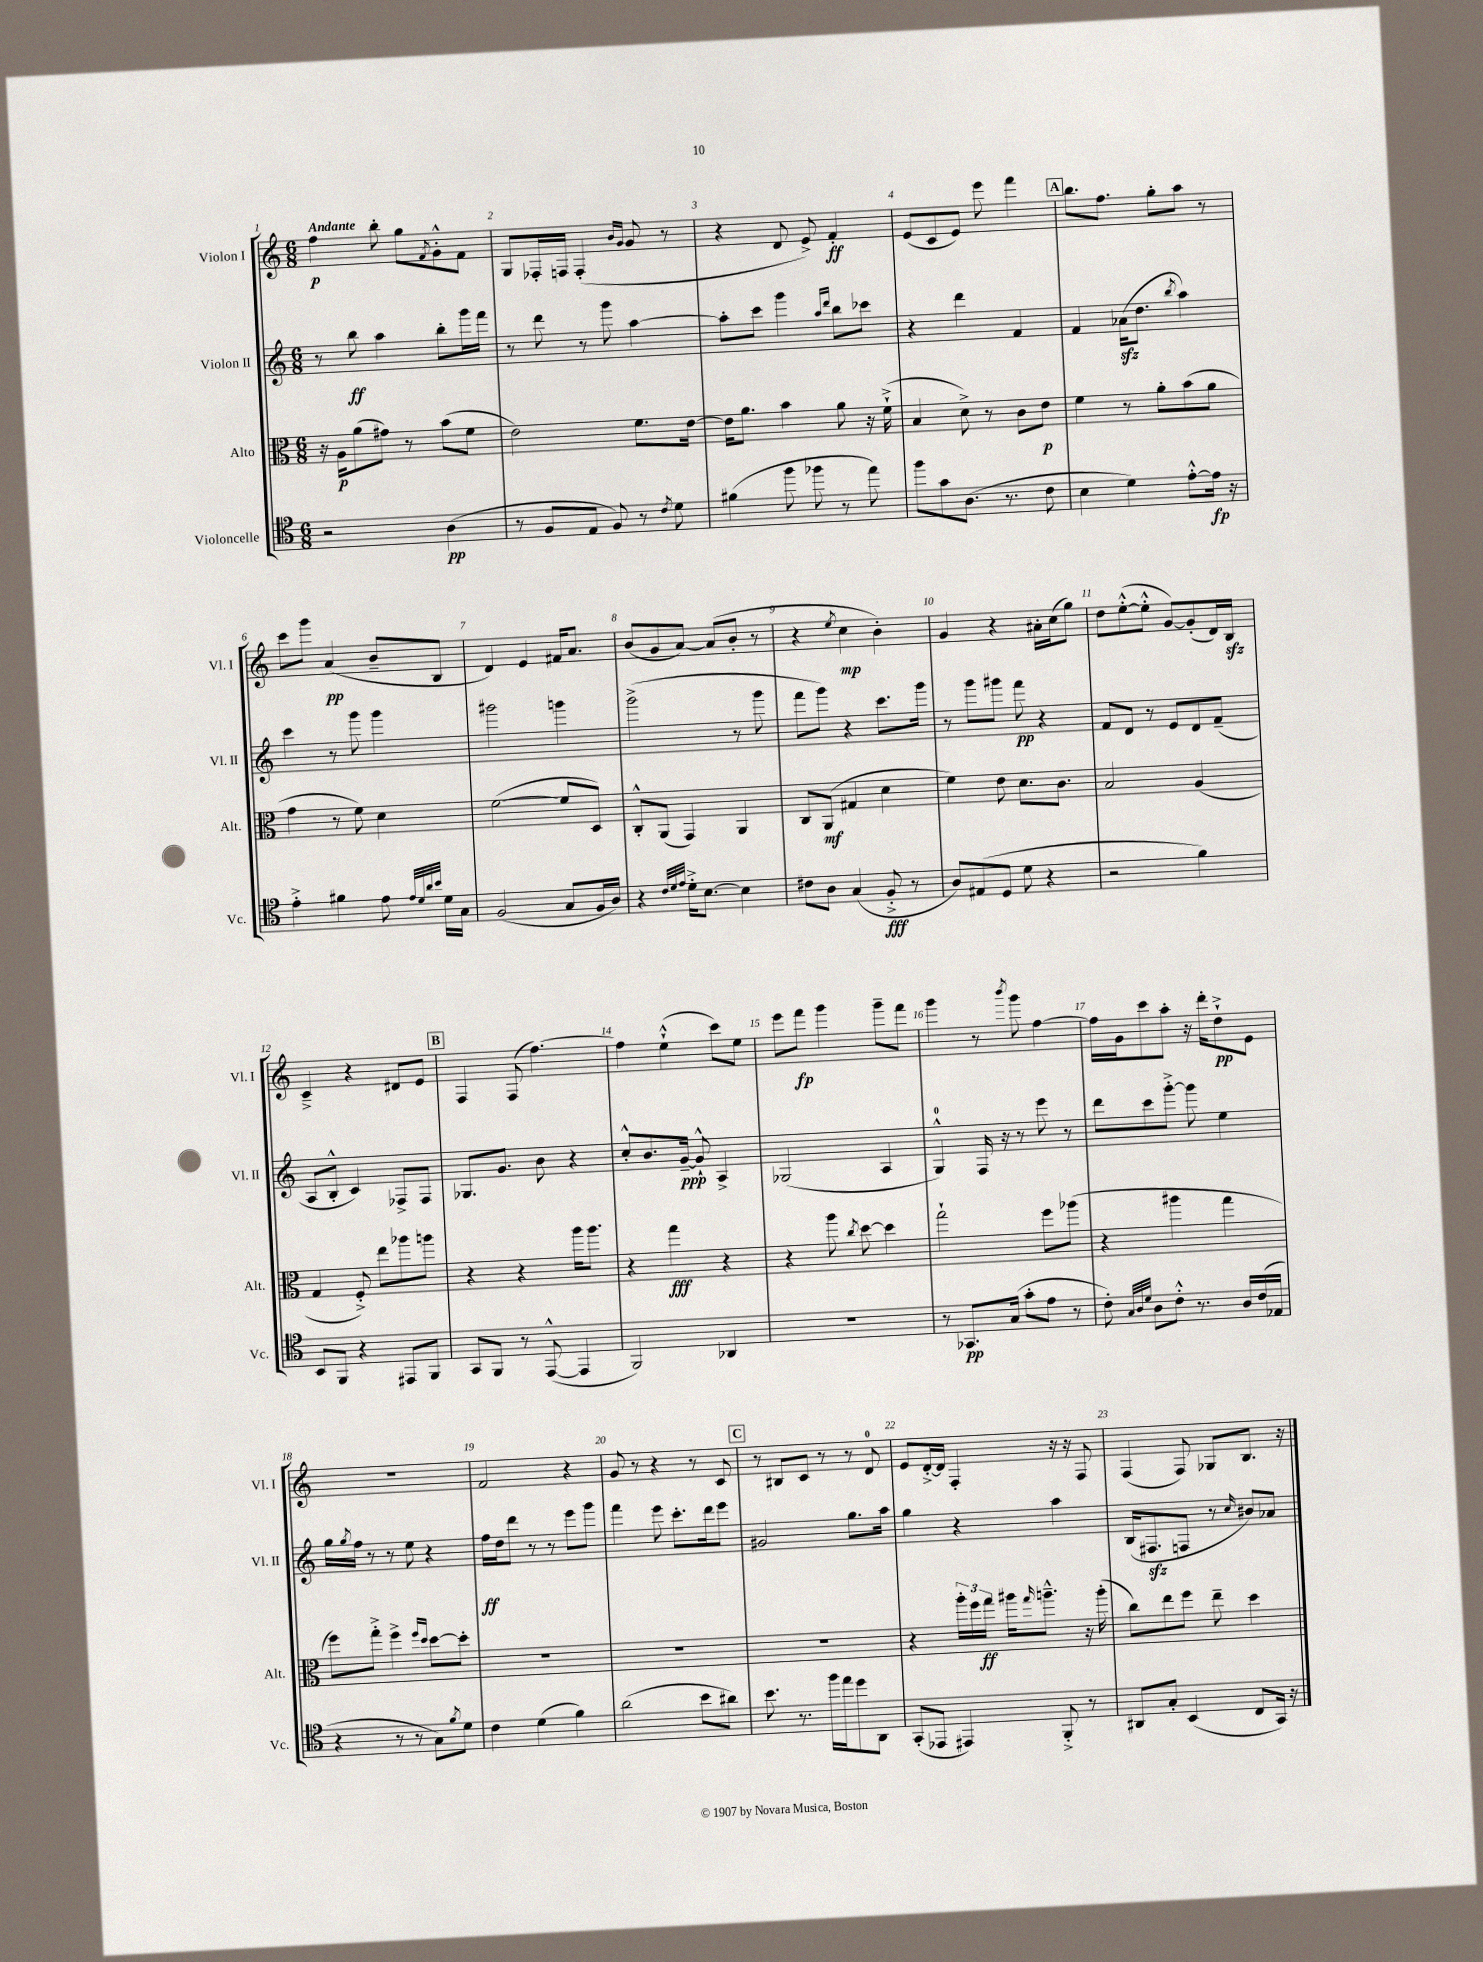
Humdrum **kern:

**kern	**dynam	**kern	**dynam	**kern	**dynam	**kern	**dynam
*part4	*part4	*part3	*part3	*part2	*part2	*part1	*part1
*staff4	*staff4	*staff3	*staff3	*staff2	*staff2	*staff1	*staff1
*I"Violoncelle	*	*I"Alto	*	*I"Violon II	*	*I"Violon I	*
*I'Vc.	*	*I'Alt.	*	*I'Vl. II	*	*I'Vl. I	*
*clefC4	*	*clefC3	*	*clefG2	*	*clefG2	*
*k[]	*	*k[]	*	*k[]	*	*k[]	*
*M6/8	*	*M6/8	*	*M6/8	*	*M6/8	*
=1	=1	=1	=1	=1	=1	=1	=1
!	!	!	!	!	!	!LO:TX:a:B:t=Andante	!
2r	.	16r	.	8r	.	4ff\	p
.	.	16A\KL	p	.	.	.	.
.	.	(8a\	.	8bb\	ff	.	.
.	.	8g#X\J)	.	4aa\	.	8bb'\	.
.	.	8r	.	.	.	8gg\L	.
.	.	.	.	.	.	8qf/	.
(4A\	pp	(8b\L	.	8bb'\L	.	8g'^^\	.
.	.	8f\J	.	16ggg\L	.	8f\J	.
.	.	.	.	16fff\JJ	.	.	.
=2	=2	=2	=2	=2	=2	=2	=2
8r	.	2e\)	.	8r	.	8G/L	.
8F/L	.	.	.	8ddd\	.	16F-X'/L	.
.	.	.	.	.	.	16Fn/JJ	.
8E/J	.	.	.	8r	.	(4F'/	.
8F/)	.	.	.	8ggg\	.	.	.
.	.	.	.	.	.	16qqb/LL	.
.	.	.	.	.	.	16qqg/JJ	.
8r	.	8.f\L	.	[4aa\	.	8g/	.
8qc/	.	.	.	.	.	.	.
8d\	.	.	.	.	.	8r	.
.	.	[16e\Jk	.	.	.	.	.
=3	=3	=3	=3	=3	=3	=3	=3
(4f#X\	.	16e\KL]	.	8aa'\L]	.	4r	.
.	.	8.a\J	.	.	.	.	.
.	.	.	.	8ccc\J	.	.	.
8ff\	.	4b\	.	4ggg\	.	8d/	.
8ff-X\	.	.	.	.	.	8e^/)	.
.	.	.	.	16qqaa/LL	.	.	.
.	.	.	.	16qqddd/JJ	.	.	.
8r	.	8a\	.	8bb\L	.	4f'/	ff
8ee\)	.	16r	.	8ccc-X\J	.	.	.
.	.	(16f`^\	.	.	.	.	.
=4	=4	=4	=4	=4	=4	=4	=4
8ff\L	.	4B/	.	4r	.	(8e/L	.
8g\	.	.	.	.	.	8c/	.
(8.A\J	.	8d^\)	.	4ddd\	.	8e/J)	.
.	.	8r	.	.	.	8eee\	.
8.r	.	.	.	.	.	.	.
.	.	8c\L	.	4f/	.	4fff\	.
8c\	.	8e\J	p	.	.	.	.
!!LO:REH:place=s1:t=A
=5	=5	=5	=5	=5	=5	=5	=5
4B\	.	4f\	.	4f/	.	8.bb\L	.
.	.	.	.	.	.	8.ff\J	.
4d\)	.	8r	.	(16a-Xzz\KL	.	.	.
.	.	.	.	8.dd\J	.	.	.
.	.	8a'\L	.	.	.	8gg'\L	.
.	.	.	.	8qbb/	.	.	.
[8e'^^\L	.	(8b\	.	4aa\)	.	8aa\J	.
16e\Jk]	fp	8a\J	.	.	.	8r	.
16r	.	.	.	.	.	.	.
!!LO:LB:g=z
=6	=6	=6	=6	=6	=6	=6	=6
4e'^\	.	4g\	.	4ccc\	.	8ccc\L	.
.	.	.	.	.	.	8ggg\J	.
4f#X\	.	8r	.	8r	.	(4a/	pp
.	.	8f\)	.	8ggg\	.	.	.
8e\	.	4d\	.	4ggg\	.	8b~/L	.
32qqe/LLL	.	.	.	.	.	.	.
32qqd/	.	.	.	.	.	.	.
32qqa/	.	.	.	.	.	.	.
32qqb/JJJ	.	.	.	.	.	.	.
16d\LL	.	.	.	.	.	8B/J	.
16G\JJ	.	.	.	.	.	.	.
=7	=7	=7	=7	=7	=7	=7	=7
(2F/	.	([2f\	.	2ggg#X\	.	4d/)	.
.	.	.	.	.	.	4e/	.
8G/L	.	8f/L]	.	4gggn\	.	16f#X/KL	.
.	.	.	.	.	.	8.a/J	.
16F/L	.	8D/J)	.	.	.	.	.
16A/JJ)	.	.	.	.	.	.	.
=8	=8	=8	=8	=8	=8	=8	=8
4r	.	8C'^^/L	.	(2ggg^\	.	(8b/L	.
.	.	(8AA/J	.	.	.	8g/	.
32qqc/LLL	.	.	.	.	.	.	.
32qqd/	.	.	.	.	.	.	.
32qqe/JJJ	.	.	.	.	.	.	.
16d'^\KL	.	4GG/)	.	.	.	[8a/J)	.
[8.B\J	.	.	.	.	.	.	.
.	.	.	.	.	.	(8a/L]	.
4B\]	.	4AA/	.	8r	.	8b'/J	.
.	.	.	.	8ggg\	.	8r	.
=9	=9	=9	=9	=9	=9	=9	=9
8c#X\L	.	8C/L	.	8fff\L	.	4r	.
8A\J	.	(8AA/J	mf	8ggg\J)	.	.	.
.	.	.	.	.	.	8qee/	.
(4G/	.	4G#X/	.	4r	.	4cc\	mp
8F'^/	fff	4d\	.	8.ccc\L	.	4b'\)	.
8r	.	.	.	.	.	.	.
.	.	.	.	16ggg\Jk	.	.	.
=10	=10	=10	=10	=10	=10	=10	=10
8A/L)	.	4f\)	.	8r	.	4g/	.
(8E#X/	.	.	.	8ggg\L	.	.	.
8D/J	.	8e\	.	8ggg#X\J	.	4r	.
8d\	.	8.d\L	.	8fff\	pp	.	.
4r	.	.	.	4r	.	16a#X'\LL	.
.	.	8.c\J	.	.	.	(16cc\J	.
.	.	.	.	.	.	8gg\J)	.
=11	=11	=11	=11	=11	=11	=11	=11
2r	.	2B/	.	8f/L	.	8dd\L	.
.	.	.	.	8d/J	.	([8ee'^^\	.
.	.	.	.	8r	.	8ee'^^\J]	.
.	.	.	.	8e/L	.	[8g/L)	.
4f\)	.	(4A/	.	8d/	.	(8g'/]	.
.	.	.	.	(8f~/J	.	16d/L)	.
.	.	.	.	.	.	16Bzz/JJ	.
!!LO:LB:g=z
=12	=12	=12	=12	=12	=12	=12	=12
8BB/L	.	4G/	.	8A/L	.	4c~^/	.
8FF/J	.	.	.	8B'^^/J	.	.	.
4r	.	8F'^/)	.	4c/)	.	4r	.
.	.	8ee\L	.	.	.	.	.
8EE#X/L	.	8aa-X\	.	8F-X^/L	.	8d#X/L	.
8FF/J	.	8aan\J	.	8F-/J	.	8e/J	.
!!LO:REH:place=s1:t=B
=13	=13	=13	=13	=13	=13	=13	=13
8GG/L	.	4r	.	8.G-X/L	.	4F/	.
8FF/J	.	.	.	.	.	.	.
.	.	.	.	8.g/J	.	.	.
8r	.	4r	.	.	.	(8F/	.
([8EE^^/	.	.	.	8b\	.	[4.ff\)	.
4EE/]	.	16aa\KL	.	4r	.	.	.
.	.	8.aa\J	.	.	.	.	.
=14	=14	=14	=14	=14	=14	=14	=14
2FF/)	.	4r	.	8cc'^^/L	.	4ff\]	.
.	.	.	.	8.b/	.	.	.
.	.	4gg\	fff	.	.	(4ee`^^\	.
.	.	.	.	[16g~/Jk	ppp	.	.
.	.	.	.	8g`^^/]	.	.	.
4AA-X/	.	4r	.	4A^/	.	8ccc\L)	.
.	.	.	.	.	.	8ee\J	.
=15	=15	=15	=15	=15	=15	=15	=15
2.r	.	4r	.	(2G-X/	.	8eee\L	.
.	.	.	.	.	.	8fff\J	fp
.	.	8aa\	.	.	.	4ggg\	.
.	.	8qcc/	.	.	.	.	.
.	.	[8dd\	.	.	.	.	.
.	.	4dd\]	.	4A/	.	8ggg~\L	.
.	.	.	.	.	.	8fff\J	.
=16	=16	=16	=16	=16	=16	=16	=16
8r	.	2gg`\	.	4G^^/)	.	4ggg\	.
8.GG-X/L	pp	.	.	.	.	.	.
.	.	.	.	16F/	.	8r	.
(16G/Jk	.	.	.	16r	.	.	.
.	.	.	.	.	.	8qbbb/	.
8g'\L	.	.	.	8r	.	8ggg\	.
8e\J	.	8ff\L	.	8eee\	.	[4ff\	.
8r	.	(8aa-X\J	.	8r	.	.	.
=17	=17	=17	=17	=17	=17	=17	=17
8c'\)	.	4r	.	8ddd\L	.	16ff\LL]	.
.	.	.	.	.	.	16g\J	.
32qqG/LLL	.	.	.	.	.	.	.
32qqA/	.	.	.	.	.	.	.
32qqd/JJJ	.	.	.	.	.	.	.
8A\L	.	.	.	8ccc\	.	8ccc\	.
8c'^^\J	.	4aa#X\	.	[8ggg'^\J	.	8aa'\J	.
8.r	.	.	.	8ggg\]	.	16r	.
.	.	.	.	.	.	16ddd'\KL	.
.	.	4gg\	.	4ee\	.	8dd`^\	pp
16A/LL	.	.	.	.	.	.	.
(16c/	.	.	.	.	.	8e\J	.
16E-X/JJ	.	.	.	.	.	.	.
!!LO:LB:g=z
=18	=18	=18	=18	=18	=18	=18	=18
4r	.	8ff\L)	.	16gg\LL	.	2.r	.
.	.	.	.	8qgg/	.	.	.
.	.	.	.	16ff\JJ	.	.	.
.	.	8gg'^\J	.	8r	.	.	.
8r	.	4ff^\	.	8r	.	.	.
8r	.	.	.	8ee\	.	.	.
.	.	16qqff/LL	.	.	.	.	.
.	.	16qqdd/JJ	.	.	.	.	.
8G\L)	.	[8dd\L	.	4r	.	.	.
8qf/	.	.	.	.	.	.	.
8d\J	.	8dd'\J]	.	.	.	.	.
=19	=19	=19	=19	=19	=19	=19	=19
4c\	.	2.r	.	16ff\LL	ff	2f/	.
.	.	.	.	16dd\J	.	.	.
.	.	.	.	8ddd\J	.	.	.
(4d\	.	.	.	8r	.	.	.
.	.	.	.	8r	.	.	.
4f\)	.	.	.	8eee\L	.	4r	.
.	.	.	.	8ggg\J	.	.	.
=20	=20	=20	=20	=20	=20	=20	=20
(2a\	.	2.r	.	4fff\	.	8g/	.
.	.	.	.	.	.	8r	.
.	.	.	.	8eee\	.	4r	.
.	.	.	.	8.ccc'\L	.	.	.
8b\L	.	.	.	.	.	8r	.
.	.	.	.	16ddd\k	.	.	.
8a#X\J)	.	.	.	8eee\J	.	8c/	.
!!LO:REH:place=s1:t=C
=21	=21	=21	=21	=21	=21	=21	=21
8.b\	.	2.r	.	2g#X/	.	8r	.
.	.	.	.	.	.	8B#X/L	.
8.r	.	.	.	.	.	.	.
.	.	.	.	.	.	8c/J	.
16ff\LL	.	.	.	.	.	8r	.
16ee\J	.	.	.	.	.	.	.
8dd\	.	.	.	8.gg\L	.	8r	.
8AA\J	.	.	.	.	.	8d/	.
.	.	.	.	16aa\Jk	.	.	.
=22	=22	=22	=22	=22	=22	=22	=22
(8GG'/L	.	4r	.	4gg\	.	8e/L	.
8EE-X/J	.	.	.	.	.	[16d'^/L	.
.	.	.	.	.	.	16d/JJ]	.
4EE#X/)	.	24aa'\LL	.	4r	.	4F'/	.
.	.	24ff\	.	.	.	.	.
.	.	24gg\JJ	ff	.	.	.	.
.	.	16aa#X\KL	.	.	.	.	.
.	.	16qqgg/	.	.	.	.	.
.	.	8.aan~^^\J	.	.	.	.	.
8FF'^/	.	.	.	4aa\	.	16r	.
.	.	.	.	.	.	16r	.
8r	.	16r	.	.	.	8F/	.
.	.	(16aa'\	.	.	.	.	.
=23	=23	=23	=23	=23	=23	=23	=23
8AA#X/L	.	8cc\L)	.	(16B/KL	.	(4F/	.
.	.	.	.	8.F#Xzz/	.	.	.
8G'/J	.	8ee\	.	.	.	.	.
(4BB/	.	8ff\J	.	8Fn/J	.	8F/)	.
.	.	8ee~\	.	8r	.	8G-X/L	.
.	.	.	.	16qqcc/	.	.	.
8C/L	.	4dd\	.	8b#X/L)	.	8.B/J	.
16GG/Jk)	.	.	.	8a-X/J	.	.	.
16r	.	.	.	.	.	16r	.
==	==	==	==	==	==	==	==
*-	*-	*-	*-	*-	*-	*-	*-
